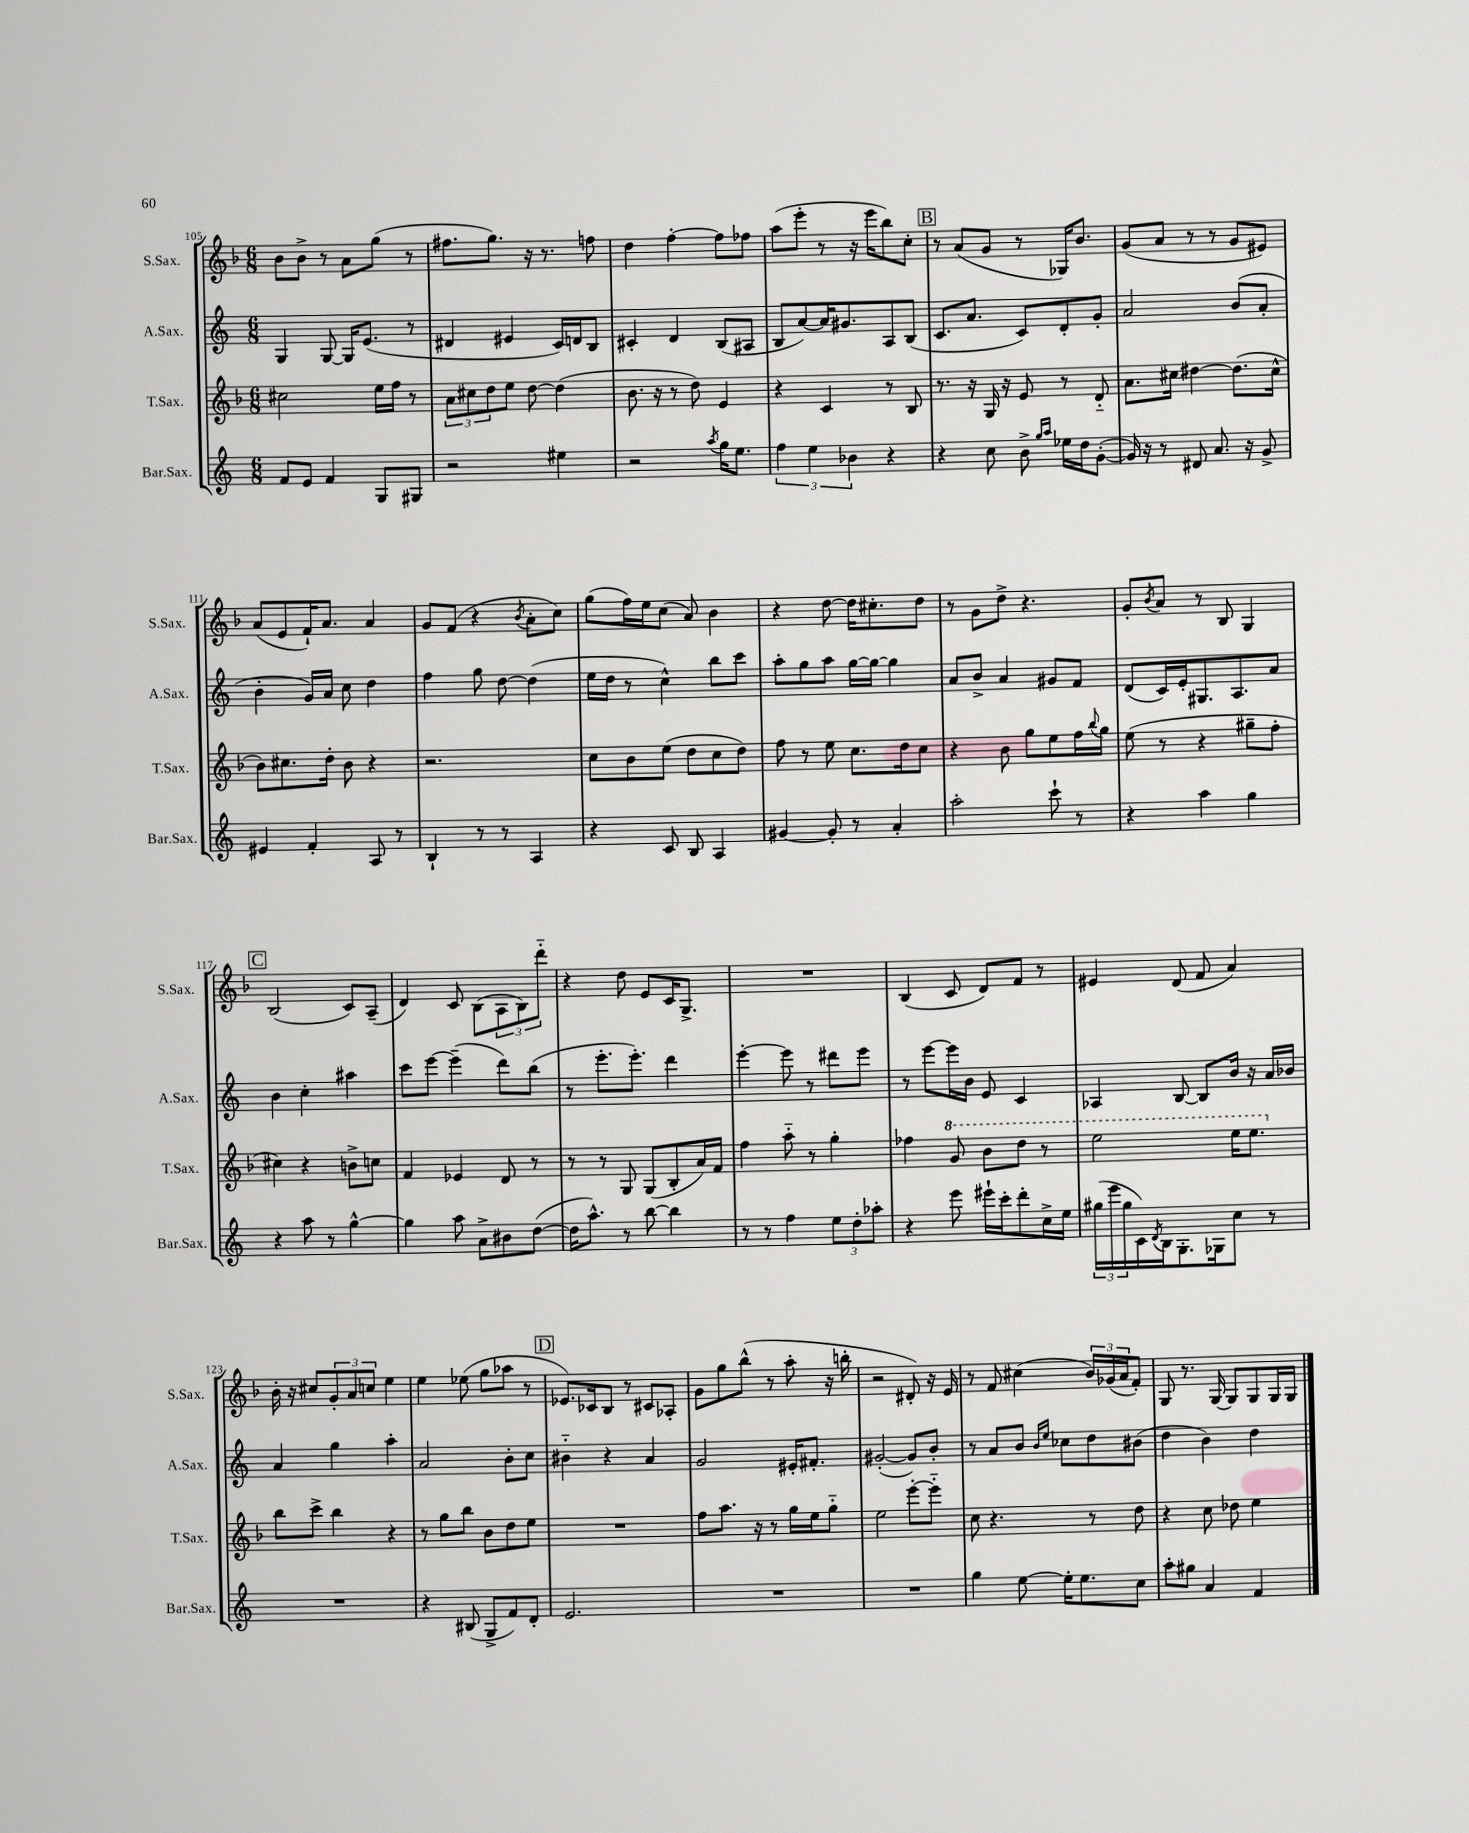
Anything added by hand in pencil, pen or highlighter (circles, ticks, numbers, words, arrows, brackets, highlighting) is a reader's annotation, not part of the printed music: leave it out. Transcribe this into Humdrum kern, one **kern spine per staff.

**kern	**kern	**kern	**kern
*part4	*part3	*part2	*part1
*staff4	*staff3	*staff2	*staff1
*I"Bar.Sax.	*I"T.Sax.	*I"A.Sax.	*I"S.Sax.
*I'Bar.Sax.	*I'T.Sax.	*I'A.Sax.	*I'S.Sax.
*clefG2	*clefG2	*clefG2	*clefG2
*k[]	*k[b-]	*k[]	*k[b-]
*M6/8	*M6/8	*M6/8	*M6/8
=105	=105	=105	=105
8f/L	2cc#X\	4G/	8b-\L
8e/J	.	.	8b-^\J
4f/	.	[8G/	8r
.	.	16G/KL]	8a\L
.	.	(8.e/J	.
8G/L	16ee\LL	.	(8gg\J
.	16ff\JJ	.	.
8G#X/J	8r	8r	8r
=106	=106	=106	=106
2r	12a\L	4d#X/	8.ff#X\L
.	12cc#X\	.	.
.	12dd\	.	.
.	.	.	8.gg\J)
.	8ee\J	4e#X/	.
.	[8dd\	.	16r
.	.	.	8.r
4ee#X\	(4dd\]	16c/LL)	.
.	.	16dn/J	.
.	.	8B/J	8ffn\
=107	=107	=107	=107
2r	8.b-\	4c#X'/	4dd\
.	16r	.	.
.	8r	4d/	[4ff'\
.	8dd\)	.	.
8qaa/	.	.	.
16gg\KL	4e/	(8B/L	8ff\L]
8.ee\J	.	.	.
.	.	8A#X/J	8ff-X\J
=108	=108	=108	=108
6ff\	4r	8B/L	(8aa\L
.	.	[8a/)	8eee'\J
6ee\	.	.	.
.	4c/	16a/K]	8r
.	.	8.g#X/	.
6b-X\	.	.	.
.	.	.	16r
.	.	.	16eee\KL
4r	8r	8A/	8bb-\)
.	8B-/	(8B/J	8cc'\J
!!LO:REH:place=s1:t=B
=109	=109	=109	=109
4r	8.r	8.c/L	8r
.	.	.	(8a/L
.	16r	8.a/J	.
8cc\	16G/	.	8g/J
.	16r	.	.
8b^\	8e/	8c/L)	8r
16qqgg/LL	.	.	.
16qqaa/JJ	.	.	.
16ee-X\LL	8r	8d'/	16G-X/KL)
16dd\J	.	.	8.b-/J
([8g'\J	8d/	8g'/J	.
=110	=110	=110	=110
16g/])	8.a\L	2a/	(8g/L
16r	.	.	.
8r	.	.	8a/J
.	16cc#X\Jk	.	.
8d#X/	[4dd#X\	.	8r
8.a/	.	.	8r
.	(8.dd#\L]	(8b/L	8g/L
16r	.	.	.
8g^/	.	8a'/J	8e#X/J)
.	16cc#^^\Jk	.	.
!!LO:LB:g=z
=111	=111	=111	=111
4e#X/	8b-\L)	4b'\	(8a/L
.	8.cc#X\	.	8e/
4f'/	.	16g/LL)	16f`/K)
.	16dd'\Jk	16a/JJ	8.a/J
.	8b-\	8cc\	.
8A/	4r	4dd\	4a/
8r	.	.	.
=112	=112	=112	=112
4B`/	2.r	4ff\	8g/L
.	.	.	(8f/J
8r	.	8gg\	4r
8r	.	[8dd\	.
.	.	.	8qb-/
4A/	.	(4dd\]	8a'\L
.	.	.	8cc\J)
=113	=113	=113	=113
4r	8cc\L	16ee\LL	(8gg\L
.	.	16dd\JJ	.
.	8b-\	8r	16ff\L)
.	.	.	16ee\J
8c/	(8ee\J	4cc^^\)	(8cc\J
8B/	8dd\L	.	8a/)
4A/	8cc\	8bb\L	4b-\
.	8dd\J)	8ccc\J	.
=114	=114	=114	=114
[4g#X/	8ff\	8aa'\L	4r
.	8r	8gg\	.
8g#'/]	8ee\	8aa\J	[8dd\
8r	8.cc\L	[16gg\LL	16dd\KL]
.	.	16gg\JJ_	8.cc#X'\
4a'/	.	4gg\]	.
.	16dd\k	.	.
.	8cc\J	.	8dd\J
=115	=115	=115	=115
2aa'\	4r	8a/L	8r
.	.	8b^/J	8g\L
.	8b-\	4a/	8dd^\J
.	8gg\L	.	4.r
8ccc`\	8ee\	8g#X/L	.
8r	16ff\L	8f/J	.
.	8qqbb-/	.	.
.	16gg\JJ	.	.
=116	=116	=116	=116
4r	(8ee\	(8d/L	8g'/L
.	.	.	8qb-/
.	8r	16c/L)	8a/J
.	.	16e'/J	.
4aa\	4r	8.G#X/	8r
.	.	.	8B-/
.	.	8.A/	.
4gg\	8gg#X~\L	.	4G/
.	8ff'\J	8a/J	.
!!LO:LB:g=z
!!LO:REH:place=s1:t=C
=117	=117	=117	=117
4r	4cc#X\)	4b\	(2B-/
8aa\	4r	4cc'\	.
8r	.	.	.
[4gg^^\	8bn^\L	4aa#X\	8c/L)
.	8ccn\J	.	(8A~/J
=118	=118	=118	=118
4gg\]	4f/	8ccc\L	4d/)
.	.	[8eee\J	.
8aa\	4e-X/	(4eee~\]	8c/
8a^\L	.	.	(8B-\L
8b#X\	8d/	8ddd\L)	12A\
.	.	.	12B-\)
([8dd\J	8r	(8bb\J	.
.	.	.	12ddd\J
=119	=119	=119	=119
16dd\KL]	8r	8r	4r
8.aa^^\J)	.	.	.
.	8r	8.eee'\L	.
8r	8G/	.	8dd\
.	.	8.eee'\J)	.
[8bb\	(8G/L	.	8e/L
4bb\]	8B-'/	4ddd\	16c/K
.	.	.	8.G^/J
.	16a/L)	.	.
.	16f/JJ	.	.
=120	=120	=120	=120
8r	4ff\	[4eee'\	2.r
8r	.	.	.
4ff\	8aa\	8eee\]	.
.	8r	8r	.
12ee\L	4gg'\	8ddd#X\L	.
12dd'\	.	.	.
.	.	8eee\J	.
12aa-X'\J	.	.	.
=121	=121	=121	=121
4r	4ff-X\	8r	(4B-/
.	.	[8eee\L	.
*	*8va	*	*
8eee\	8gg/	16eee\L]	8c/
.	.	16b\JJ	.
16eee#X`\LL	8bb-\L	8e/	8d/L)
16ccc'\J	.	.	.
8ddd'\	8ddd\J	4c/	8f/J
16cc^\L	8r	.	8r
16ee\JJ	.	.	.
=122	=122	=122	=122
(24gg#X\LL	2eee\	4A-X/	4e#X/
24eee\	.	.	.
24gg#\	.	.	.
16c\)	.	.	.
8qd/	.	.	.
16B\J	.	.	.
8.G'\	.	[8B/	(8d/
.	.	8B/L]	8f/
16G-X\k	.	.	.
8cc\J	16eee\KL	16b/Jk	4a/)
.	8.eee\J	16r	.
8r	.	16a/LL	.
.	.	16b-X/JJ	.
!!LO:LB:g=z
=123	=123	=123	=123
*	*X8va	*	*
2.r	8bb-\L	4a/	16b-'\
.	.	.	16r
.	8ccc^\J	.	8cc#X/L
.	4bb-\	4gg\	12g'/
.	.	.	12a/
.	.	.	12ccn/J
.	4r	4aa'\	4ee\
=124	=124	=124	=124
4r	8r	2a/	4ee\
.	8gg\L	.	.
(8B#X/	8bb-\J	.	(8ee-X\
8G^/L	8b-\L	.	8gg\L
8f/)	8dd\	8b'\L	8aa-X\J
8d'/J	8ee\J	8cc\J	8r
!!LO:REH:place=s1:t=D
=125	=125	=125	=125
2.e/	2.r	4b#X\	8.e-X/L)
.	.	.	16c-X/k
.	.	4r	8B-/J
.	.	.	8r
.	.	4a/	8c#X/L
.	.	.	8A-X'/J
=126	=126	=126	=126
2.r	8ff\L	2g/	8g\L
.	8.aa\J	.	8gg\
.	.	.	(8bb-^^\J
.	16r	.	.
.	8r	.	8r
.	16gg\LL	16e#X'/KL	8aa'\
.	16ee\J	8.f#X'/J	.
.	8gg\J	.	16r
.	.	.	16bbn'\
=127	=127	=127	=127
2.r	2ee\	([2g#X'/	2r
.	[8eee'\L	8g#/L])	8d#X'/)
.	8eee\J]	8b'/J	16r
.	.	.	16e/
=128	=128	=128	=128
4gg\	8cc\	8r	8r
.	4.r	8a/L	8f/
[8ee\	.	8b/J	(4cc#X\
.	.	16qqb/LL	.
.	.	16qqee/JJ	.
16ee'\KL]	.	8cc-X\L	.
8.ee\	.	.	.
.	8r	8dd\	24b-/LL)
.	.	.	(24g-X/
.	.	.	24a/J
8cc\J	8dd\	(8b#X\J	8f'/J)
=129	=129	=129	=129
8aa'\L	4r	4dd\	8G/
8gg#X\J	.	.	8.r
4a/	8cc\	4b\)	.
.	.	.	[16G/
.	8dd-X\	.	8G/L]
4f/	4ee\	4dd\	8G/
.	.	.	16G/L
.	.	.	16G/JJ
==	==	==	==
*-	*-	*-	*-
